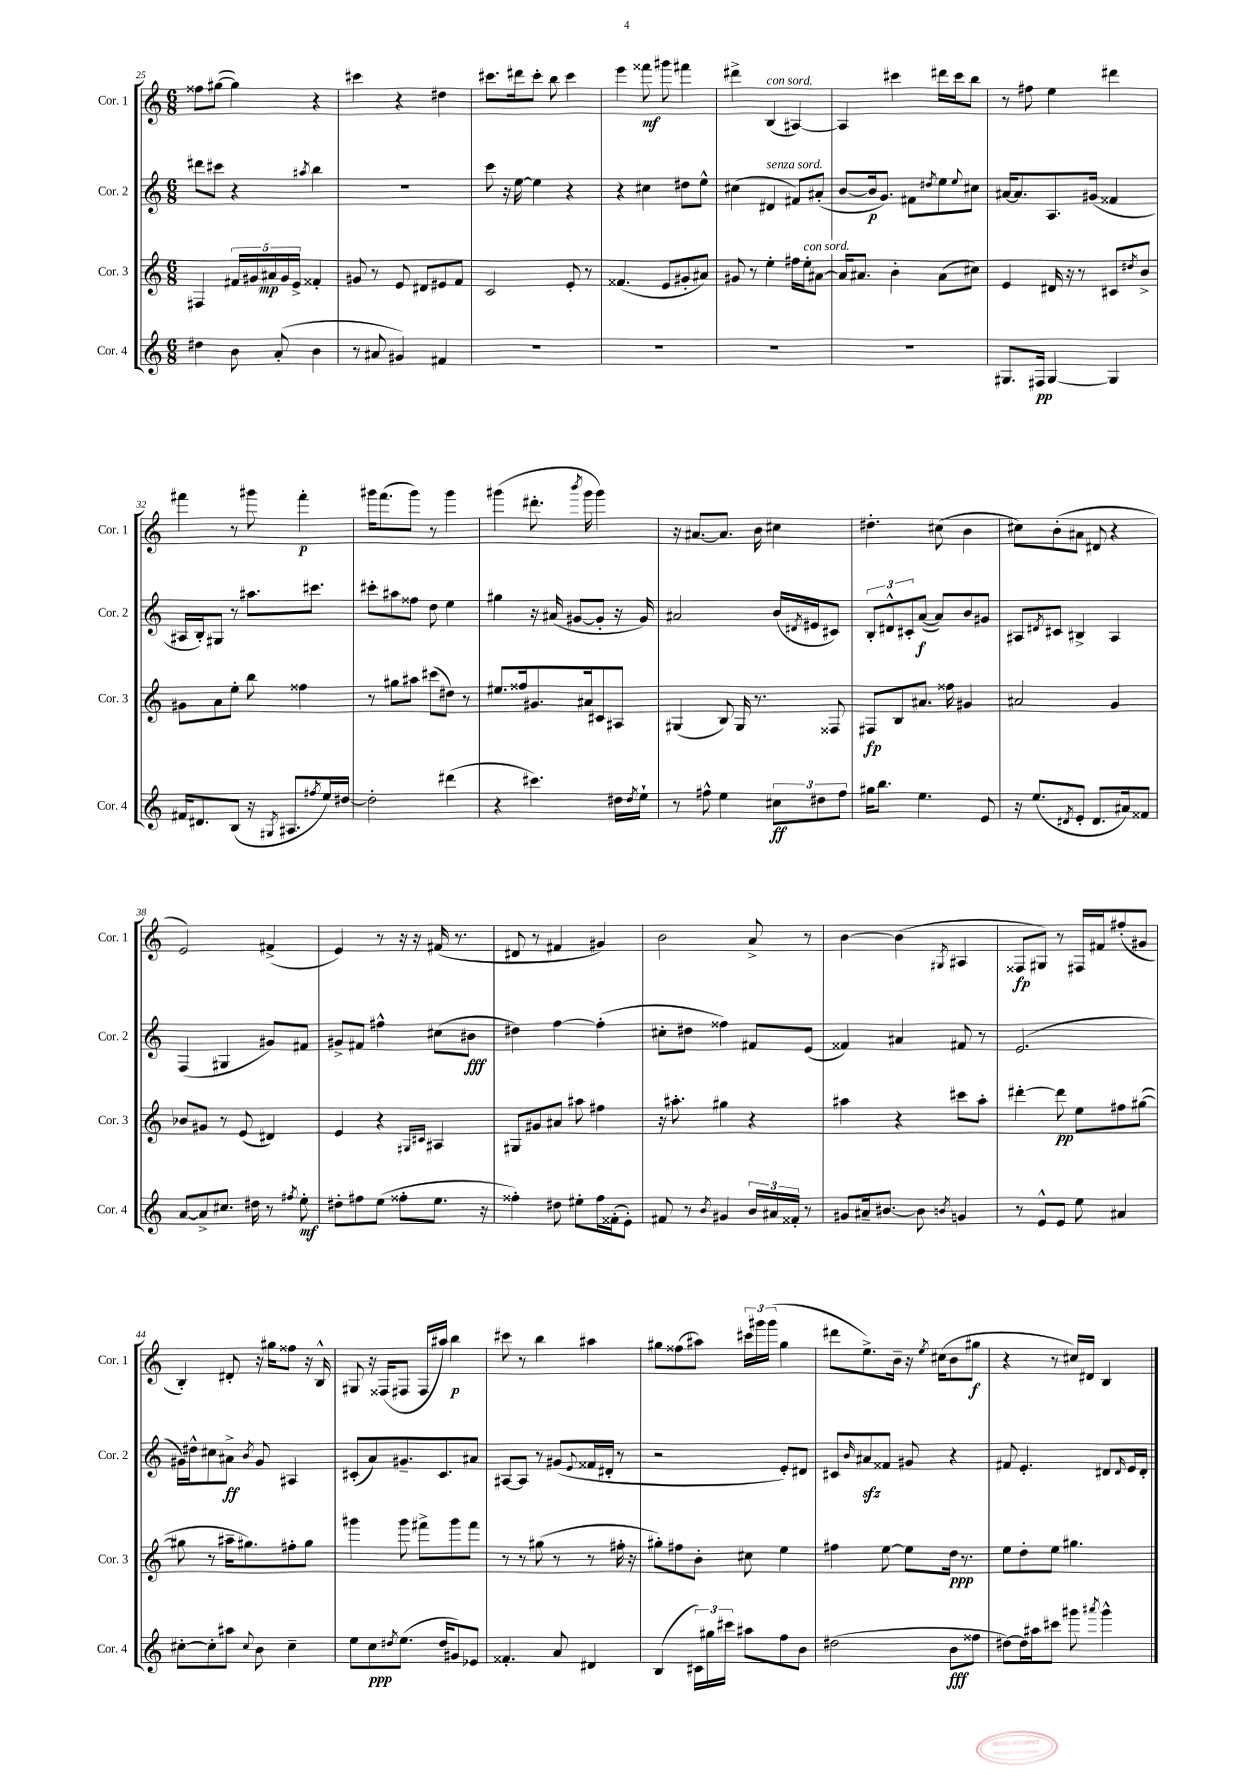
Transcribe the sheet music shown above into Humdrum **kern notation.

**kern	**dynam	**kern	**dynam	**kern	**dynam	**kern	**dynam
*part4	*part4	*part3	*part3	*part2	*part2	*part1	*part1
*staff4	*staff4	*staff3	*staff3	*staff2	*staff2	*staff1	*staff1
*I"Cor. 4	*	*I"Cor. 3	*	*I"Cor. 2	*	*I"Cor. 1	*
*I'Cor. 4	*	*I'Cor. 3	*	*I'Cor. 2	*	*I'Cor. 1	*
*clefG2	*	*clefG2	*	*clefG2	*	*clefG2	*
*k[]	*	*k[]	*	*k[]	*	*k[]	*
*M6/8	*	*M6/8	*	*M6/8	*	*M6/8	*
=25	=25	=25	=25	=25	=25	=25	=25
4dd#X\	.	4F#X/	.	8ddd#X\L	.	8ff##X\L	.
.	.	.	.	8ccc#X\J	.	([8gg#X\J	.
8b\	.	20f#X/LL	.	4r	.	4gg#\])	.
.	.	20g#X/	.	.	.	.	.
.	.	20a#X/	mp	.	.	.	.
(8a'/	.	.	.	.	.	.	.
.	.	20g#/	.	.	.	.	.
.	.	20e^/JJ	.	.	.	.	.
.	.	.	.	8qaa#X/	.	.	.
4b\	.	4f##X'/	.	4bb\	.	4r	.
=26	=26	=26	=26	=26	=26	=26	=26
8r	.	8g#X/	.	2.r	.	4ccc#X\	.
8a#X/	.	8r	.	.	.	.	.
4g#X/)	.	8e/	.	.	.	4r	.
.	.	8d#X/L	.	.	.	.	.
4f#X/	.	8e#X/	.	.	.	4dd#X\	.
.	.	8f/J	.	.	.	.	.
=27	=27	=27	=27	=27	=27	=27	=27
2.r	.	2c/	.	8ccc\	.	8.ccc#X\L	.
.	.	.	.	16r	.	.	.
.	.	.	.	[16ee\	.	16ddd#X\k	.
.	.	.	.	4ee\]	.	8ccc#'\J	.
.	.	.	.	.	.	8bb\	.
.	.	8e'/	.	4r	.	4ccc#\	.
.	.	8r	.	.	.	.	.
=28	=28	=28	=28	=28	=28	=28	=28
2.r	.	(4.f##X/	.	4r	.	4eee\	.
.	.	.	.	4cc#X\	.	8fff##X\	mf
.	.	8e/L	.	.	.	8ggg#X\	.
.	.	8g#X'/	.	8dd#X\L	.	4fff#X\	.
.	.	8a#X/J)	.	8ee^^\J	.	.	.
=29	=29	=29	=29	=29	=29	=29	=29
2.r	.	8g#X/	.	(4cc#X\	.	4ddd#X^\	.
.	.	8r	.	.	.	.	.
!	!	!	!	!	!	!LO:TX:a:i:t=con sord.	!
!	!	!	!	!LO:TX:a:i:t=senza sord.	!	!	!
.	.	4ee'\	.	4d#X/	.	(4B/	.
.	.	16ff#X\LL	.	8f#X/L)	.	[4A#X/)	.
!	!	!LO:TX:a:i:t=con sord.	!	!	!	!	!
.	.	16ee'\J	.	.	.	.	.
.	.	[8a#X\J	.	(8a#X'/J	.	.	.
=30	=30	=30	=30	=30	=30	=30	=30
2.r	.	16a#/KL]	.	[8b/L	.	4A#/]	.
.	.	8.a#X/J	.	.	.	.	.
.	.	.	.	16b/k]	p	.	.
.	.	.	.	8.g/J)	.	.	.
.	.	4b'\	.	.	.	4ccc#X\	.
.	.	.	.	8f#X\L	.	.	.
.	.	.	.	8qdd#X/	.	.	.
.	.	(8a#\L	.	8ee\	.	16ddd#X\LL	.
.	.	.	.	.	.	16ccc#\J	.
.	.	.	.	8qqee/	.	.	.
.	.	8cc#X\J)	.	8cc#X\J	.	8bb\J	.
=31	=31	=31	=31	=31	=31	=31	=31
8.G#X/L	.	4e/	.	[16a#X/KL	.	8r	.
.	.	.	.	8.a#/]	.	.	.
.	.	.	.	.	.	8ff#X\	.
16F#X/Jk	pp	.	.	.	.	.	.
[4G#/	.	16d#X/	.	8.A/	.	4ee\	.
.	.	16r	.	.	.	.	.
.	.	8r	.	.	.	.	.
.	.	.	.	(16g#X/Jk	.	.	.
4G#/]	.	8c#X/L	.	4f##X/	.	4ddd#X\	.
.	.	8qdd#X/	.	.	.	.	.
.	.	8b^/J	.	.	.	.	.
!!LO:LB:g=z
=32	=32	=32	=32	=32	=32	=32	=32
16f#X/KL	.	8g#X\L	.	16A#X/LL	.	4fff#X\	.
8.d#X/	.	.	.	16B'/J)	.	.	.
.	.	8a\	.	8G#X/J	.	.	.
(8B/J	.	8ee'\J	.	8r	.	8r	.
16r	.	8bb\	.	8.aa#X\L	.	8ggg#X\	.
8qG#X/	.	.	.	.	.	.	.
8.A#X/L	.	.	.	.	.	.	.
.	.	4ff##X\	.	.	.	4fff#'\	p
.	.	.	.	8.ccc#X\J	.	.	.
8qff#X/	.	.	.	.	.	.	.
16ee/L)	.	.	.	.	.	.	.
[16dd#X/JJ	.	.	.	.	.	.	.
=33	=33	=33	=33	=33	=33	=33	=33
2dd#'\]	.	8r	.	8ccc#X'\L	.	16ggg#X\KL	.
.	.	.	.	.	.	(8.fff\	.
.	.	8gg#X\L	.	8aa#X\	.	.	.
.	.	8aa#X\J	.	8ff##X\J	.	8ggg#\J)	.
.	.	(8ccc#X\L	.	8dd\	.	8r	.
(4ddd#X\	.	8dd#X\J)	.	4ee\	.	4ggg#\	.
.	.	8r	.	.	.	.	.
=34	=34	=34	=34	=34	=34	=34	=34
4r	.	8.ee#X/L	.	4gg#X\	.	(4ggg#X\	.
.	.	16ff##X/k	.	.	.	.	.
4.ccc#X\)	.	8.g#X/	.	16r	.	8.ddd#X'\	.
.	.	.	.	(16a#X/	.	.	.
.	.	.	.	[8g#X/L	.	.	.
.	.	.	.	.	.	8qbbb/	.
.	.	16a#X/k	.	.	.	16ggg#\	.
.	.	8c#X/	.	8g#'/J]	.	4ggg#\)	.
16dd#X\LL	.	8A#X/J	.	16r	.	.	.
8qdd#/	.	.	.	.	.	.	.
16ee`\JJ	.	.	.	16g#/)	.	.	.
=35	=35	=35	=35	=35	=35	=35	=35
8r	.	(4G#X/	.	2a#X/	.	16r	.
.	.	.	.	.	.	[8.a#X/L	.
8ff#X^^\	.	.	.	.	.	.	.
4ee\	.	8B/)	.	.	.	8.a#/J]	.
.	.	16G#/	.	.	.	.	.
.	.	8.r	.	.	.	16b\	.
12cc#X\L	ff	.	.	(16b/LL	.	4cc#X\	.
.	.	.	.	8qd#X/	.	.	.
.	.	.	.	16e#X/J	.	.	.
12dd#X\	.	.	.	.	.	.	.
.	.	8F##X/	.	8c#X/J)	.	.	.
12ff#\J	.	.	.	.	.	.	.
=36	=36	=36	=36	=36	=36	=36	=36
16gg#X\KL	.	8F#X/L	fp	12B'/L	.	4.dd#X'\	.
8.bb\J	.	.	.	.	.	.	.
.	.	.	.	12d#X^^/	.	.	.
.	.	8B/	.	.	.	.	.
.	.	.	.	12c#X'/	.	.	.
4.ee\	.	8.a#X/J	.	([8a/J	f	.	.
.	.	.	.	8a/L])	.	(8cc#X\	.
.	.	16ff##X\	.	.	.	.	.
.	.	4g#X/	.	8b/	.	4b\	.
8e/	.	.	.	8g#X/J	.	.	.
=37	=37	=37	=37	=37	=37	=37	=37
16r	.	2a#X/	.	8A#X/L	.	8cc#X\L)	.
(8.ee/L	.	.	.	.	.	.	.
.	.	.	.	8qd#X/	.	.	.
.	.	.	.	8c#X/J	.	(8b'\	.
8qd#X/	.	.	.	.	.	.	.
8e'/J	.	.	.	4B#X^/	.	8a#X\J	.
8.d#/L	.	.	.	.	.	8d#X/	.
.	.	4g/	.	4A#/	.	4r	.
16a#X/k)	.	.	.	.	.	.	.
8f##X/J	.	.	.	.	.	.	.
!!LO:LB:g=z
=38	=38	=38	=38	=38	=38	=38	=38
[8a/L	.	8b-X/L	.	(4F/	.	2e/)	.
8a^/]	.	8g#X/J	.	.	.	.	.
8.cc#X/J	.	8r	.	4G#X/	.	.	.
.	.	(8e/	.	.	.	.	.
16dd#X\	.	.	.	.	.	.	.
8r	.	4d#X/)	.	8g#X/L)	.	(4f#X^/	.
8qff#X/	.	.	.	.	.	.	.
8ee'\	mf	.	.	8f#X/J	.	.	.
=39	=39	=39	=39	=39	=39	=39	=39
8dd#X'\L	.	4e/	.	8g#X^/L	.	4e/)	.
8ff#X\	.	.	.	8f#X/J	.	.	.
(8ee\J	.	4r	.	4ff#X^^\	.	8r	.
8ff##X'\L	.	.	.	.	.	16r	.
.	.	.	.	.	.	16r	.
.	.	16qqG#X/LL	.	.	.	.	.
.	.	16qqc#X/JJ	.	.	.	.	.
8.ee\J	.	4A#X/	.	(8cc#X\L	.	(16f#X/	.
.	.	.	.	.	.	8.r	.
.	.	.	.	8b#X\J	fff	.	.
16r	.	.	.	.	.	.	.
=40	=40	=40	=40	=40	=40	=40	=40
4ff##X'\)	.	8G#X/L	.	4dd#X\)	.	8d#X/	.
.	.	8g#X/	.	.	.	8r	.
8dd#X\	.	8a#X/J	.	[4ff\	.	4f#X/	.
8ee#X'\L	.	8aa#X\	.	.	.	.	.
16ff##\L	.	4ff#X\	.	(4ff'\]	.	4g#X/)	.
(16f##X'\J	.	.	.	.	.	.	.
8e'\J)	.	.	.	.	.	.	.
=41	=41	=41	=41	=41	=41	=41	=41
8f#X/	.	16r	.	8cc#X'\L	.	2b\	.
.	.	8.aa#X'\	.	.	.	.	.
8r	.	.	.	8dd#X\J	.	.	.
8qb/	.	.	.	.	.	.	.
4g#X/	.	4gg#X\	.	4ff##X\)	.	.	.
24b/LL	.	4r	.	8f#X/L	.	8a^/	.
24a#X/	.	.	.	.	.	.	.
24f##X'/JJ	.	.	.	.	.	.	.
8r	.	.	.	(8e/J	.	8r	.
=42	=42	=42	=42	=42	=42	=42	=42
8g#X/L	.	4aa#X\	.	4f##X/)	.	[4b\	.
16a#X~/k	.	.	.	.	.	.	.
[8.b#X/J	.	.	.	.	.	.	.
.	.	4r	.	4a#X/	.	(4b\]	.
8b#\]	.	.	.	.	.	.	.
8qbn/	.	.	.	.	.	8qG#X/	.
4gn/	.	8ccc#X\L	.	8f#X/	.	4A#X/	.
.	.	8aa#'\J	.	8r	.	.	.
=43	=43	=43	=43	=43	=43	=43	=43
8r	.	[4ddd#X'\	.	(2.e/	.	8F##X/L	fp
8e^^/L	.	.	.	.	.	8G#X/J)	.
8e/J	.	8ddd#\]	pp	.	.	8r	.
8ee\	.	8ee\L	.	.	.	16F#X/LL	.
.	.	.	.	.	.	16f#X/J	.
4a#X/	.	8ff#X\	.	.	.	(8ff#X'/	.
.	.	([8gg#X\J	.	.	.	8g#X/J	.
!!LO:LB:g=z
=44	=44	=44	=44	=44	=44	=44	=44
[8cc#X'\L	.	8gg#X\]	.	16g#X\LL)	.	4B'/)	.
.	.	.	.	16dd#X^^\J	.	.	.
8cc#'\]	.	8r	.	8cc#X\	.	.	.
8aa#X\J	.	16aa#X~\KL	.	8a#X^\J	ff	8d#X'/	.
.	.	8.gg#X\)	.	.	.	.	.
8qqcc#/	.	.	.	8qb/	.	.	.
8b\	.	.	.	8g#/	.	16r	.
.	.	.	.	.	.	16gg#X\KL	.
4cc#~\	.	8ff#X'\	.	4A#X/	.	8ff##X\J	.
.	.	8gg#\J	.	.	.	16r	.
.	.	.	.	.	.	16B^^/	.
=45	=45	=45	=45	=45	=45	=45	=45
8ee\L	.	4ggg#X\	.	(8c#X'/L	.	8G#X/	.
8cc\	ppp	.	.	8a/)	.	16r	.
.	.	.	.	.	.	(16F##X/KL	.
8qdd#X/	.	.	.	.	.	.	.
(8.ee\J	.	8ggg#\	.	8.g#X~/	.	8F#X/J	.
.	.	8fff#X^\L	.	.	.	16F#/LL	.
16dd#/KL	.	.	.	8.c#/	.	16aa#X/JJ)	.
8g#X/)	.	8ggg#\	.	.	.	4bb\	p
8e-X/J	.	8fff#\J	.	8a#X/J	.	.	.
=46	=46	=46	=46	=46	=46	=46	=46
4.f##X'/	.	8r	.	[8A#X/L	.	8ccc#X\	.
.	.	8r	.	8A#/J]	.	8r	.
.	.	(8gg#X\	.	8r	.	4bb\	.
8a/	.	8r	.	(8g#X/L	.	.	.
.	.	.	.	8qqe/	.	.	.
4d#X/	.	8r	.	16f##X/L	.	4aa#X\	.
.	.	.	.	16d#X'/JJ	.	.	.
.	.	16ff#X'\	.	8r	.	.	.
.	.	16r	.	.	.	.	.
=47	=47	=47	=47	=47	=47	=47	=47
(4B/	.	8gg#X'\L)	.	2r	.	8gg#X\L	.
.	.	8ff#X\	.	.	.	(8ff##X\	.
24c#X\LL)	.	8b'\J	.	.	.	8aa#X\J)	.
24gg#X\	.	.	.	.	.	.	.
24ccc#X\JJ	.	.	.	.	.	.	.
8aa#X\L	.	8cc#X\	.	.	.	24ccc#X\LL	.
.	.	.	.	.	.	24ggg#X\	.
.	.	.	.	.	.	(24ggg#\JJ	.
8ff\	.	4ee\	.	8e'/L)	.	4gg#\	.
8b\J	.	.	.	8d#X/J	.	.	.
=48	=48	=48	=48	=48	=48	=48	=48
(2dd#X\	.	4ff#X\	.	8c#X/L	.	8ddd#X\L	.
.	.	.	.	16qqb/	.	.	.
.	.	.	.	8a#Xzz/	.	8.ee^\)	.
.	.	[8ee\	.	8f##X/J	.	.	.
.	.	.	.	.	.	16b~\Jk	.
.	.	8ee\L]	.	8g#X/	.	16r	.
.	.	.	.	.	.	8qee/	.
.	.	.	.	.	.	(16cc#X\KL	.
8b\L	fff	16dd\Jk	ppp	4r	.	8b\	.
.	.	8.r	.	.	.	.	.
8ff##X\J	.	.	.	.	.	8gg#X\J	f
=49	=49	=49	=49	=49	=49	=49	=49
[8dd#X\L)	.	8ee\L	.	8f#X/	.	4r	.
16dd#\L]	.	8dd'\	.	4.e'/	.	.	.
16aa#X\J	.	.	.	.	.	.	.
8ccc#X\J	.	8ee\J	.	.	.	8r	.
8ggg#X\	.	4.gg#X\	.	.	.	16cc#X/LL)	.
.	.	.	.	.	.	16d#X/JJ	.
8qaaa#X/	.	.	.	.	.	.	.
4ggg#^^\	.	.	.	8d#X/L	.	4B/	.
.	.	.	.	16qqd#/	.	.	.
.	.	.	.	16e/L	.	.	.
.	.	.	.	16d#'/JJ	.	.	.
==	==	==	==	==	==	==	==
*-	*-	*-	*-	*-	*-	*-	*-
